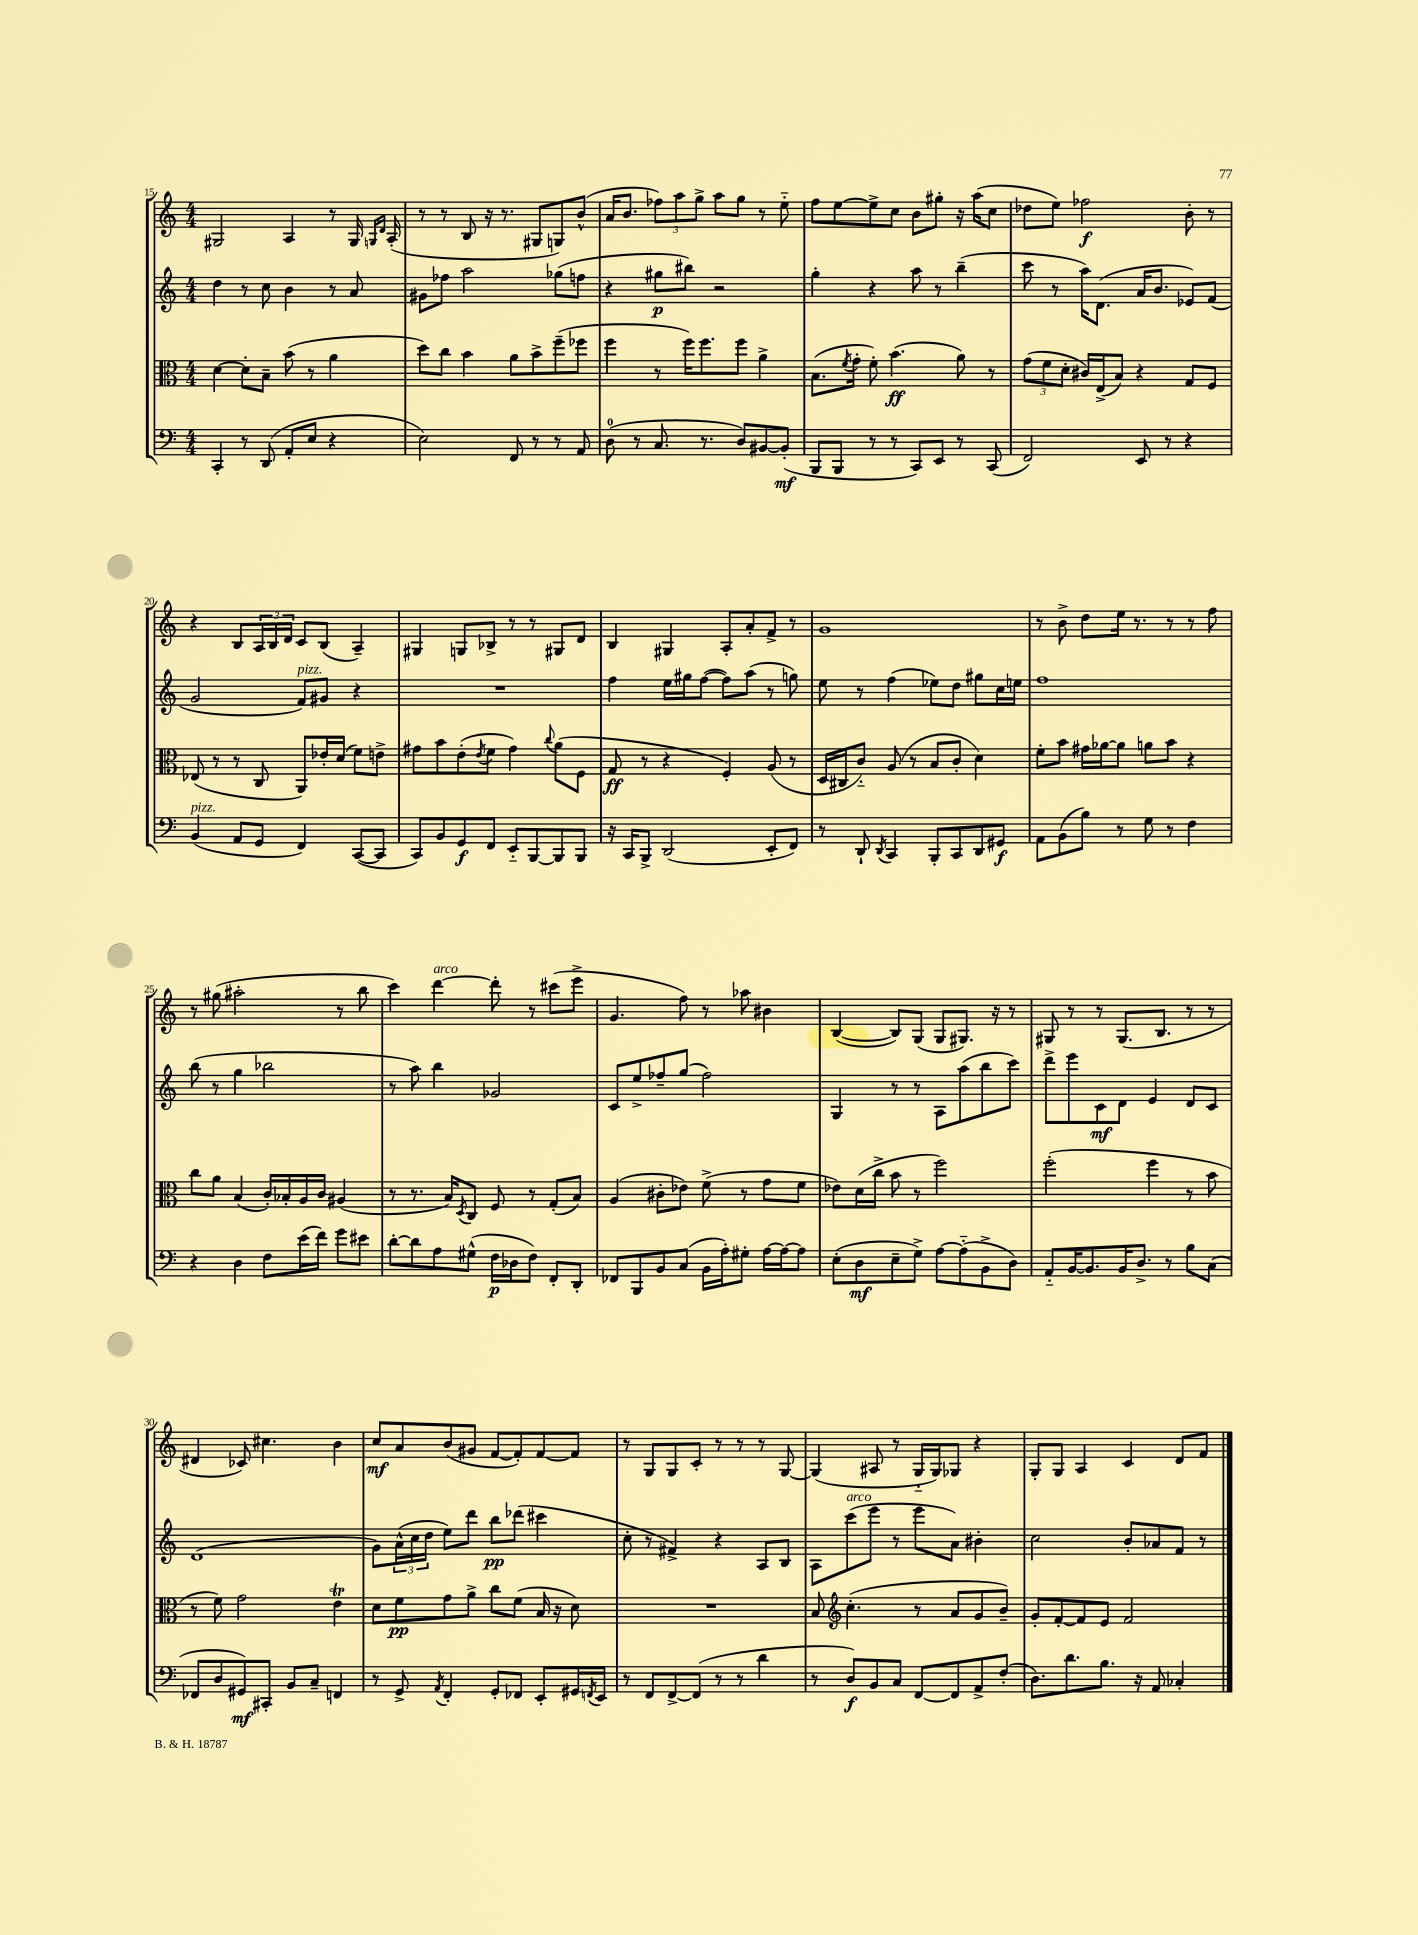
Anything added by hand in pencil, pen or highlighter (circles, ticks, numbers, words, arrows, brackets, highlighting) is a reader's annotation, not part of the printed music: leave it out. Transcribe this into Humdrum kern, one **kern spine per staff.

**kern	**kern	**kern	**kern
*staff4	*staff3	*staff2	*staff1
*clefF4	*clefC3	*clefG2	*clefG2
*k[]	*k[]	*k[]	*k[]
*M4/4	*M4/4	*M4/4	*M4/4
4CC'	[4d	4dd	2G#
8r	8d']	8r	.
(8DD	8B~	8cc	.
8AA'	(8b	4b	4A
8E	8r	.	.
4r	4a	8r	8r
.	.	8a	16G#
.	.	.	16qqG
.	.	.	16qqd
.	.	.	(16A'
=	=	=	=
2E)	8dd)	8g#	8r
.	8cc	8ff-	8r
.	4b	2aa	8B
.	.	.	16r
.	.	.	8.r
8FF	8a	.	.
8r	8b^	.	8G#
8r	(8ff~	(8gg-	8G)
8AA	8ff-	8ff	(8b^^
=	=	=	=
(8D	4ff	4r	16a
.	.	.	8.b
8r	.	.	.
8.C	8r	8gg#	12ff-)
.	.	.	12aa
.	16ff)	8bb#)	.
.	.	.	12gg^
8.r	8.ff	.	.
.	.	2r	8aa
8D)	8ff	.	8gg
[8BB#	4a^	.	8r
(8BB#']	.	.	8ee'~
=	=	=	=
8BBB	(8.B	4gg'	8ff
8BBB	.	.	[8ee
.	8qf	.	.
.	16g'	.	.
8r	8f')	4r	8ee^]
8r	(4.b	.	8cc
8CC)	.	8aa	8b
8EE	.	8r	8gg#'
8r	8a)	(4bb~	16r
.	.	.	(16aa
(8CC	8r	.	8cc
=	=	=	=
2FF)	(12g	8ccc	8dd-
.	12f	.	.
.	.	8r	8ee)
.	12d'	.	.
.	16c#)	16aa)	2ff-
.	(16E^	(8.d	.
.	8B)	.	.
8EE	4r	16a	.
.	.	8.b	.
8r	.	.	.
4r	8G	8e-)	8b'
.	8F	(8f	8r
=	=	=	=
(4BB	(8E-	2g	4r
.	8r	.	.
8AA	8r	.	8B
8GG	8C	.	24A
.	.	.	24B
.	.	.	24d
4FF)	8AA)	8f)	8c
.	16e-'	8g#	(8B
.	(16d	.	.
([8CC	8f)	4r	4A~)
8CC]	8e^	.	.
=	=	=	=
8CC)	8g#	1r	4G#
8BB	8b	.	.
8GG	(8e'	.	8G
.	8qe	.	.
8FF	8f	.	8B-^
8EE'~	4g#)	.	8r
[8BBB	.	.	8r
.	8qqcc	.	.
8BBB]	(8a	.	8G#
8BBB	8F	.	8d
=	=	=	=
16r	8G	4ff	4B
16CC	.	.	.
8BBB^	8r	.	.
(2DD	4r	16ee	4G#
.	.	16gg#	.
.	.	([8ff	.
.	4F')	8ff])	8A'
.	.	(8aa	8a'
8EE'	(8A	8r	8f^
8FF)	8r	8gg)	8r
=	=	=	=
8r	16D	8ee	1g
.	16C#	.	.
8DD`	8c'~)	8r	.
8qDD	.	.	.
4CC	(8A	(4ff	.
.	8r	.	.
8BBB'	8B	8ee-)	.
8CC	8c'	8dd	.
8DD	4d)	8gg#	.
8GG#	.	16cc	.
.	.	16ee	.
=	=	=	=
8AA	8f'	1ff	8r
(8BB	8b	.	8b^
8B)	16g#	.	8dd
.	[16a-	.	.
8r	8a-]	.	16ee
.	.	.	8.r
8G	8a	.	.
8r	8b	.	8r
4F	4r	.	8r
.	.	.	8ff
=	=	=	=
4r	8cc	(8bb	8r
.	8a	8r	(8gg#
4D	(4B	4gg	2aa#'
8F	16c')	2bb-	.
.	16B-'	.	.
(16e	16A	.	.
16f)	16c	.	.
8g	(4A#	.	8r
8e#	.	.	8bb
=	=	=	=
[8d'	8r	8r	4ccc)
8d]	8.r	8aa)	.
8A	.	4bb	[4ddd
.	16B)	.	.
.	8qD	.	.
(8G#^^	8C	.	.
16F	8F	2g-	8ddd']
16D-	.	.	.
8F)	8r	.	8r
8FF'	(8G'	.	(8ccc#
8DD'	8B)	.	8eee^
=	=	=	=
8FF-	(4A	8c	4.g
8BBB	.	8ee^	.
8BB	8c#'	8ff-~	.
(8C	8e-)	(8gg	8ff)
16BB	(8f^	2ff-)	8r
16A')	.	.	.
8G#'	8r	.	8aa-
[16A	8g	.	4b#
16A_	.	.	.
8A]	8f	.	.
=	=	=	=
(8E'	8e-)	4G	([4B
8D	(16d	.	.
.	16cc^	.	.
8E~	8b	8r	8B])
8G^)	8r	8r	(8G
[8A	2ff)	8A	8G
(8A'~]	.	(8aa	8.G#)
8BB^	.	8bb	.
.	.	.	16r
8D)	.	8ccc)	8r
=	=	=	=
8AA'~	(2ff'	8ddd^	8G#
[16BB	.	8eee	8r
8.BB]	.	.	.
.	.	8c	8r
16BB	.	8d	(8.G#
8.D^	.	.	.
.	4ff	4e	.
.	.	.	8.B
8r	.	.	.
8B	8r	8d	8r
(8C	8b	8c	8r
=	=	=	=
8FF-	8r	(1d	4d#
8D	8f)	.	.
8GG#)	2g	.	8c-)
8CC#'	.	.	4.cc#
8BB	.	.	.
8C~	.	.	.
4FF	4e	.	4b
=	=	=	=
8r	8d	8g)	8cc
8GG^	8f	(24a^^	8a
.	.	24cc	.
.	.	24dd	.
8qAA	.	.	.
4FF'	8g	8ee)	(8b
.	8a^	8ddd	8g#
8GG'	8cc	8bb	[8f
8FF-	(8f	(8ddd-	8f'])
8EE'	16B	4ccc#	[8f
.	16r	.	.
16GG#	8d)	.	8f]
8qFF	.	.	.
16EE	.	.	.
=	=	=	=
8r	1r	8cc'	8r
8FF	.	8r	8G
[8FF^	.	4f#^)	8G
(8FF]	.	.	8c'
8r	.	4r	8r
8r	.	.	8r
4d	.	8A	8r
.	.	8B	[8G
=	=	=	=
8r	8B	8A	(4G]
*	*clefG2	*	*
8D)	(4.cc'	(8ccc	.
8BB	.	8eee	8A#
8C	.	8r	8r
[8FF	8r	8eee	16G'~
.	.	.	16G)
8FF]	8a	8a)	8G-
8AA^	8g	4b#'	4r
(8F'	8b~)	.	.
=	=	=	=
8.D)	8g'	2cc	8G'
.	[8f'	.	8G
8.d	.	.	.
.	8f]	.	4A
8.B	8e	.	.
.	2f	8b'	4c
16r	.	.	.
8AA	.	8a-	.
4C-'	.	8f	8d
.	.	8r	8f
==	==	==	==
*-	*-	*-	*-
